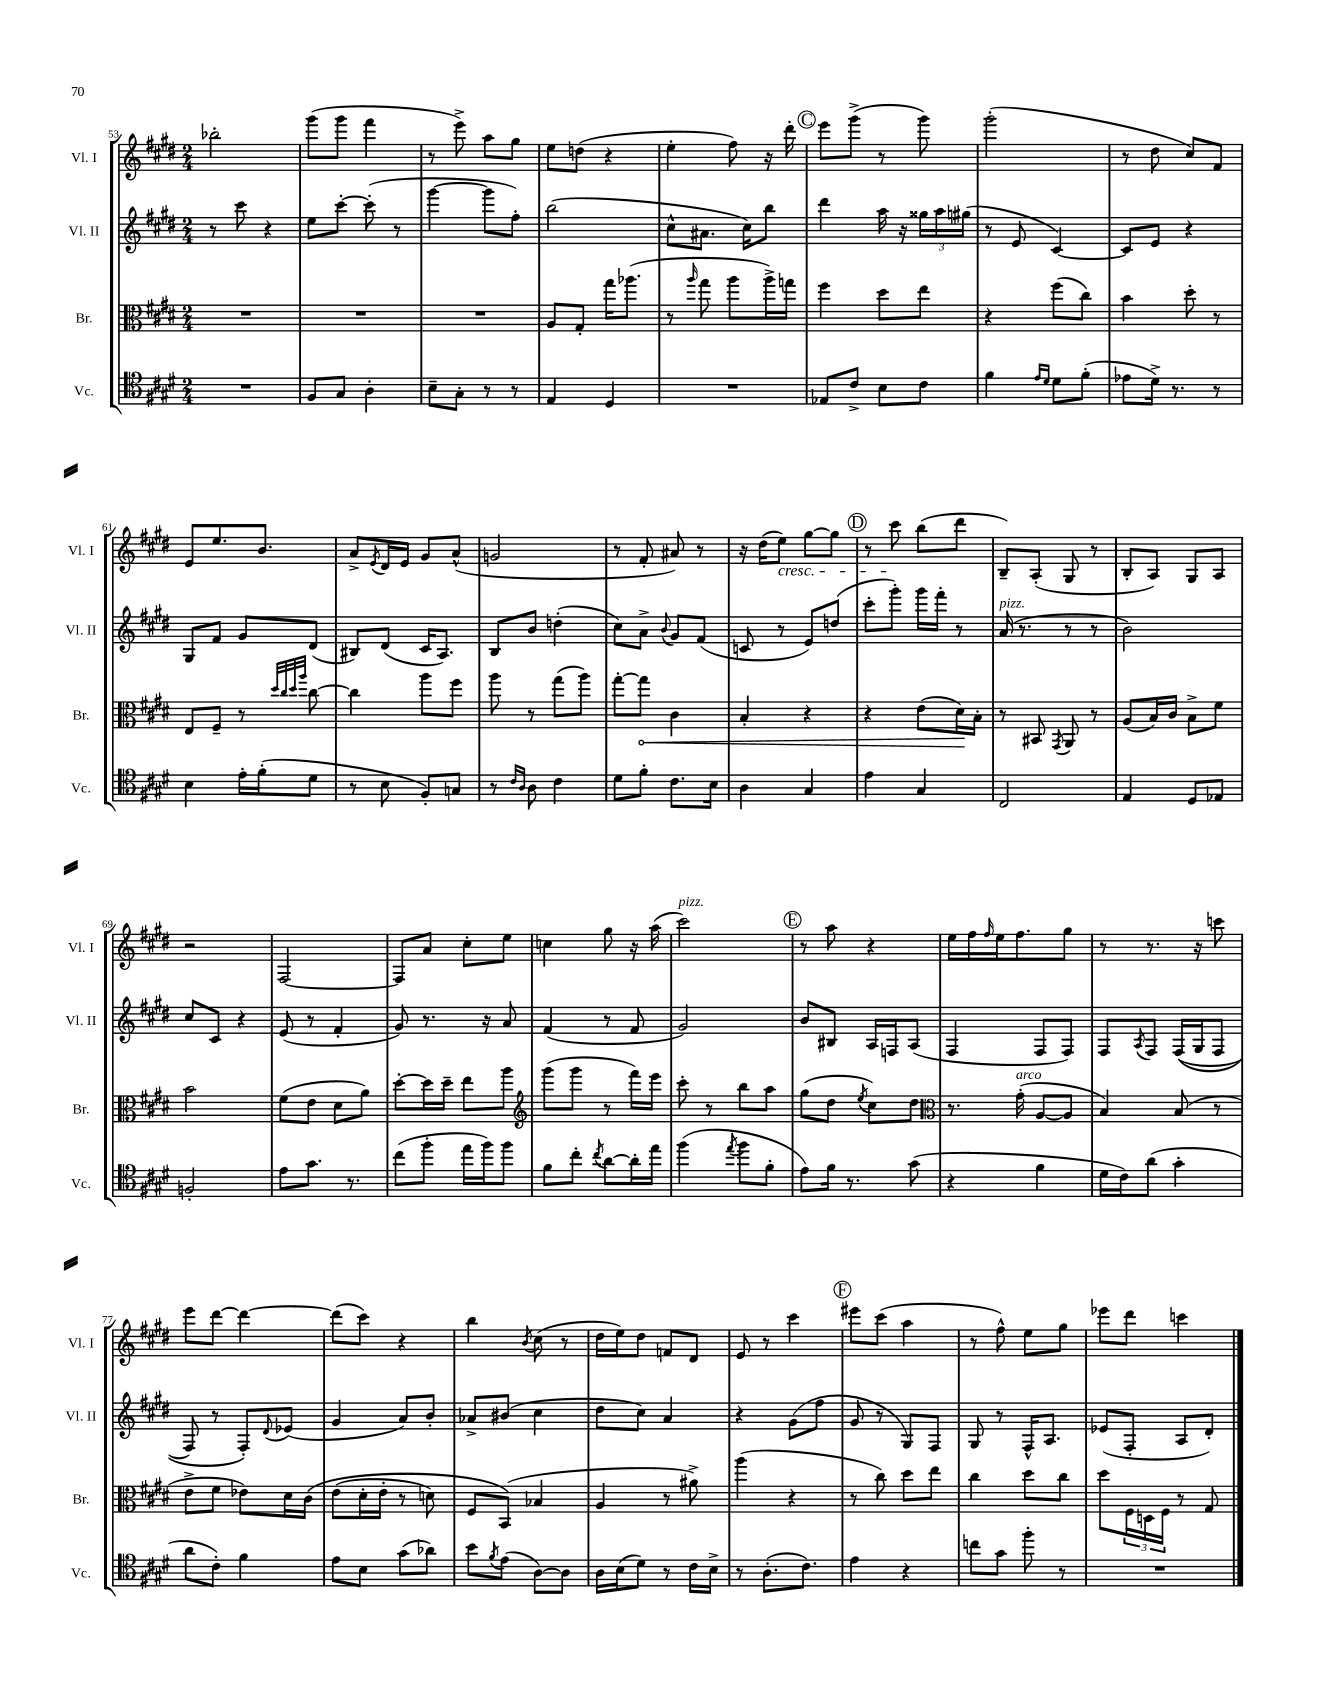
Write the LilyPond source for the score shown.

<<
\new StaffGroup <<
\new Staff = "s0" \with { instrumentName = "Vl. I" shortInstrumentName = "Vl. I" } {
    \clef treble \key e \major \numericTimeSignature \time 2/4
    bes''2-. |
    gis'''8( gis'''8 fis'''4 |
    r8 e'''8->) a''8 gis''8 |
    e''8 d''8( r4 |
    e''4-. fis''8) r16 dis'''16-. |
    \mark \markup { \circle "C" } e'''8 gis'''8->( r8 gis'''8) |
    gis'''2-.( |
    r8 dis''8 cis''8) fis'8 |
    e'8 e''8. b'8. |
    a'8-> \acciaccatura { e'8 } dis'16 e'16 gis'8 a'8-^( |
    g'2 |
    r8 fis'8-. ais'8) r8 |
    r16 dis''16( e''8\cresc) gis''8~ gis''8 |
    \mark \markup { \circle "D" } r8 cis'''8\! b''8( dis'''8 |
    b8--) a8-.( gis8 r8 |
    b8-. a8) gis8 a8 |
    r2 |
    fis2~ |
    fis8 a'8 cis''8-. e''8 |
    c''4 gis''8 r16 a''16( |
    cis'''2^\markup { \italic "pizz." }) |
    \mark \markup { \circle "E" } r8 a''8 r4 |
    e''16 fis''16 \grace { fis''16 } e''16 fis''8. gis''8 |
    r8 r8. r16 c'''8 |
    e'''8 dis'''8~ dis'''4~ |
    dis'''8( cis'''8) r4 |
    b''4 \acciaccatura { b'8 } cis''8( r8 |
    dis''16 e''16) dis''8 f'8 dis'8 |
    e'8 r8 cis'''4 |
    \mark \markup { \circle "F" } eis'''8 cis'''8( a''4 |
    r8 fis''8-^) e''8 gis''8 |
    ees'''8 dis'''8 c'''4 \bar "|." |
}
\new Staff = "s1" \with { instrumentName = "Vl. II" shortInstrumentName = "Vl. II" } {
    \clef treble \key e \major \numericTimeSignature \time 2/4
    r8 cis'''8 r4 |
    e''8 cis'''8~-. cis'''8-.( r8 |
    gis'''4~ gis'''8 fis''8-.) |
    b''2( |
    cis''8-^ ais'8. cis''16) b''8 |
    \mark \markup { \circle "C" } dis'''4 a''16 r16 \tuplet 3/2 { gisis''16 a''16 gis''16( } |
    r8 e'8 cis'4~) |
    cis'8 e'8 r4 |
    gis8 fis'8 gis'8 dis'8( |
    bis8) dis'8( cis'16 a8.) |
    b8 b'8 d''4-.( |
    cis''8) a'8-> \appoggiatura { b'8 } gis'8 fis'8( |
    c'8 r8 e'8) d''8( |
    \mark \markup { \circle "D" } cis'''8-. gis'''8-.) gis'''16 fis'''16-. r8 |
    a'16^\markup { \italic "pizz." }( r8. r8 r8 |
    b'2) |
    cis''8 cis'8 r4 |
    e'8( r8 fis'4-. |
    gis'8) r8. r16 a'8 |
    fis'4( r8 fis'8 |
    gis'2) |
    \mark \markup { \circle "E" } b'8 bis8 a16 f16 a8( |
    fis4 fis8 fis8) |
    fis8 \acciaccatura { a8 } fis8 fis16(\( gis16 fis8 |
    fis8) r8 fis8-.\) \appoggiatura { dis'8 } ees'8( |
    gis'4 a'8) b'8-. |
    aes'8-> bis'8( cis''4 |
    dis''8 cis''8) a'4 |
    r4 gis'8( fis''8 |
    \mark \markup { \circle "F" } gis'8 r8 gis8) fis8 |
    gis8 r8 fis16-^ a8. |
    ees'8( fis8-. a8 dis'8-.) \bar "|." |
}
\new Staff = "s2" \with { instrumentName = "Br." shortInstrumentName = "Br." } {
    \clef alto \key e \major \numericTimeSignature \time 2/4
    R2 |
    R2 |
    R2 |
    a8 gis8-. gis''16 aes''8.( |
    r8 \grace { a''16 } gis''8 a''8 a''16->) g''16 |
    \mark \markup { \circle "C" } fis''4 dis''8 e''8 |
    r4 fis''8( cis''8) |
    b'4 dis''8-. r8 |
    e8 fis8-- r8 \grace { dis''32 cis''32 dis''32 a''32 } cis''8~ |
    cis''4 a''8 fis''8 |
    a''8 r8 gis''8( a''8) |
    gis''8~-. \once \override Hairpin.circled-tip = ##t gis''8\< cis'4 |
    b4-. r4 |
    \mark \markup { \circle "D" } r4 e'8( dis'16\!) b16-. |
    r8 bis,8 \acciaccatura { gis,8 } a,8 r8 |
    a8( b16) cis'16 b8-> fis'8 |
    b'2 |
    fis'8( e'8 dis'8 a'8) |
    dis''8~-. dis''16 dis''16-- e''8 a''8 |
    \clef treble gis'''8( gis'''8 r8 fis'''16) e'''16 |
    cis'''8-. r8 b''8 a''8 |
    \mark \markup { \circle "E" } gis''8( dis''8 \acciaccatura { e''8 } cis''8) dis''8 |
    \clef alto r8. gis'16-.^\markup { \italic "arco" }( a8~ a8 |
    b4) b8( r8 |
    e'8-> fis'8 ees'8) dis'16 cis'16\( |
    e'8( dis'16-. e'16-. r8 d'8) |
    fis8 b,8(\) bes4 |
    a4 r8 ais'8->) |
    a''4( r4 |
    \mark \markup { \circle "F" } r8 cis''8) dis''8 e''8 |
    cis''4 dis''8 cis''8 |
    dis''8 \tuplet 3/2 { fis16 d16 fis16 } r8 gis8 \bar "|." |
}
\new Staff = "s3" \with { instrumentName = "Vc." shortInstrumentName = "Vc." } {
    \clef tenor \key e \major \numericTimeSignature \time 2/4
    R2 |
    fis8 gis8 a4-. |
    b8-- gis8-. r8 r8 |
    e4 dis4 |
    R2 |
    \mark \markup { \circle "C" } ees8 cis'8-> b8 cis'8 |
    fis'4 \grace { e'16 dis'16 } dis'8 fis'8-.( |
    ees'8 dis'16->) r8. r8 |
    b4 e'16-. fis'16-.( dis'8 |
    r8 b8 fis8-.) g8 |
    r8 \grace { cis'16 a16 } a8 cis'4 |
    dis'8 fis'8-. cis'8. b16 |
    a4 gis4 |
    \mark \markup { \circle "D" } e'4 gis4 |
    cis2 |
    e4 dis8 ees8 |
    f2-. |
    e'8 gis'8. r8. |
    cis''8( fis''8-. e''16 fis''16) fis''8 |
    fis'8 cis''8-. \acciaccatura { cis''8 } a'8~ a'16-. e''16 |
    fis''4( \acciaccatura { e''8 } fis''8 fis'8-. |
    \mark \markup { \circle "E" } e'8) fis'16 r8. gis'8( |
    r4 fis'4 |
    dis'16 cis'16) a'8( gis'4-. |
    a'8 cis'8-.) fis'4 |
    e'8 b8 gis'8( aes'8) |
    b'8 \acciaccatura { fis'8 } e'8( a8~) a8 |
    a16 b16( dis'8) r8 cis'16 b16-> |
    r8 a8.-.( cis'8.) |
    \mark \markup { \circle "F" } e'4 r4 |
    c''8 gis'8 fis''8-. r8 |
    R2 \bar "|." |
}
>>
>>
\layout { \context { \Score currentBarNumber = #53 } }
